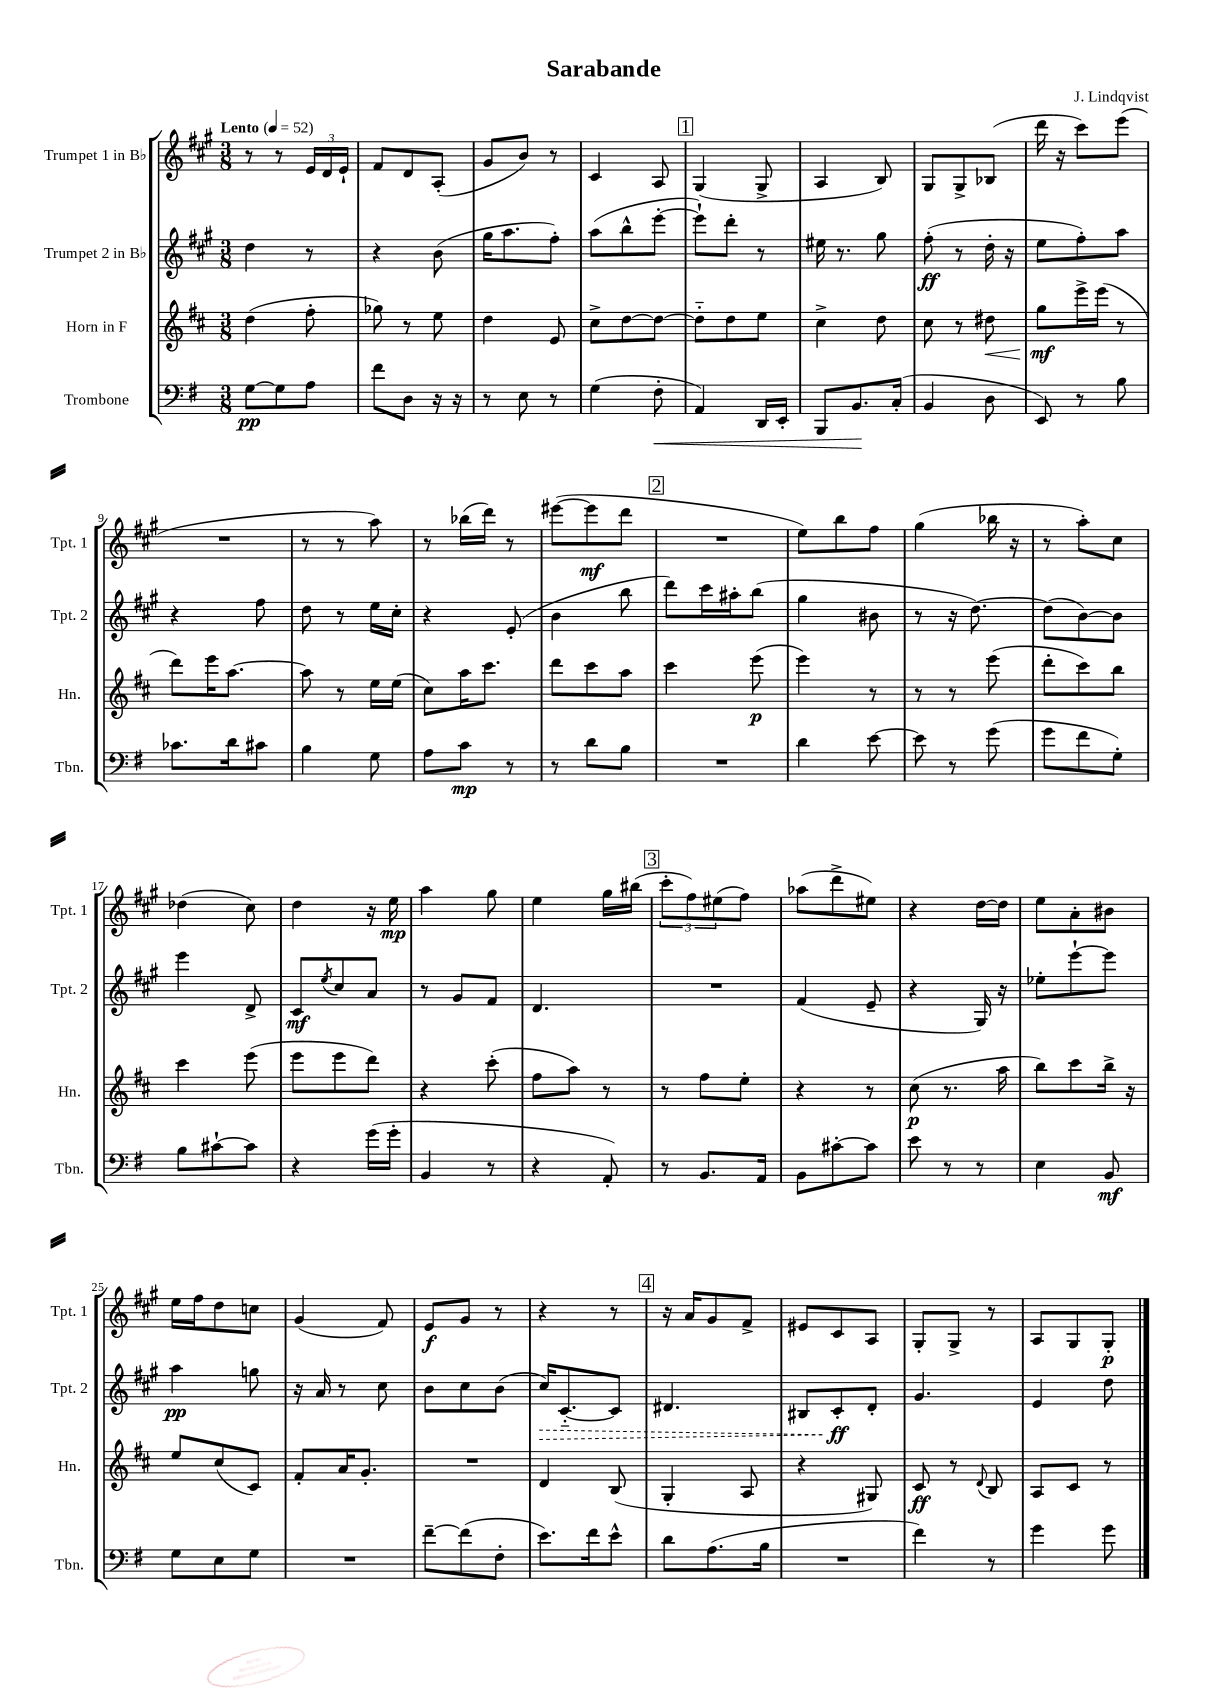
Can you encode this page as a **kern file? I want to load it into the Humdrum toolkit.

**kern	**dynam	**kern	**dynam	**kern	**dynam	**kern	**dynam
*part4	*part4	*part3	*part3	*part2	*part2	*part1	*part1
*staff4	*staff4	*staff3	*staff3	*staff2	*staff2	*staff1	*staff1
*I"Trombone	*	*I"Horn in F	*	*I"Trumpet 2 in B♭	*	*I"Trumpet 1 in B♭	*
*I'Tbn.	*	*I'Hn.	*	*I'Tpt. 2	*	*I'Tpt. 1	*
*clefF4	*	*clefG2	*	*clefG2	*	*clefG2	*
*k[f#]	*	*k[f#c#]	*	*k[f#c#g#]	*	*k[f#c#g#]	*
*M3/8	*	*M3/8	*	*M3/8	*	*M3/8	*
*MM52	*	*MM52	*	*MM52	*	*MM52	*
=1	=1	=1	=1	=1	=1	=1	=1
!	!	!	!	!	!	!LO:TX:a:B:t=Lento	!
[8G\L	pp	(4dd\	.	4dd\	.	8r	.
8G\]	.	.	.	.	.	8r	.
8A\J	.	8ff#'\	.	8r	.	24e/LL	.
.	.	.	.	.	.	24d/	.
.	.	.	.	.	.	24e`/JJ	.
=2	=2	=2	=2	=2	=2	=2	=2
8f#\L	.	8gg-X\)	.	4r	.	8f#/L	.
8D\J	.	8r	.	.	.	8d/	.
16r	.	8ee\	.	(8b\	.	(8A'/J	.
16r	.	.	.	.	.	.	.
=3	=3	=3	=3	=3	=3	=3	=3
8r	.	4dd\	.	16gg#\KL	.	8g#/L	.
.	.	.	.	8.aa\	.	.	.
8E\	.	.	.	.	.	8b/J)	.
8r	.	8e/	.	8ff#'\J)	.	8r	.
=4	=4	=4	=4	=4	=4	=4	=4
(4G\	.	8cc#^\L	.	(8aa\L	.	4c#/	.
.	.	[8dd\	.	8bb^^\	.	.	.
!	!LO:HP:b	!	!	!	!	!	!
8F#'\	<	8dd\J_	.	[8eee'\J	.	8A/	.
!!LO:REH:place=s1:t=1
=5	=5	=5	=5	=5	=5	=5	=5
4AA/)	.	8dd\L]	.	8eee`\L])	.	(4G#/	.
.	.	8dd\	.	8ddd'\J	.	.	.
16DD/LL	.	8ee\J	.	8r	.	8G#^/	.
16EE'/JJ	.	.	.	.	.	.	.
=6	=6	=6	=6	=6	=6	=6	=6
8BBB/L	.	4cc#^\	.	16ee#X\	.	4A/	.
.	.	.	.	8.r	.	.	.
8.BB/	.	.	.	.	.	.	.
.	.	8dd\	.	8gg#\	.	8B/)	.
(16C'/Jk	[	.	.	.	.	.	.
=7	=7	=7	=7	=7	=7	=7	=7
4BB/	.	8cc#\	.	(8ff#'\	ff	8G#/L	.
.	.	8r	.	8r	.	8G#^/	.
!	!	!	!LO:HP:b	!	!	!	!
8D\	.	8dd#X\	<	16dd'\	.	(8B-X/J	.
.	.	.	.	16r	.	.	.
=8	=8	=8	=8	=8	=8	=8	=8
8EE/)	.	8gg\L	mf	8ee\L	.	16ddd\	.
.	.	.	.	.	.	16r	.
8r	.	16eee^\L	[	8ff#'\)	.	8ccc#\L)	.
.	.	(16eee\JJ	.	.	.	.	.
8B\	.	8r	.	8aa\J	.	(8eee\J	.
!!LO:LB:g=z
=9	=9	=9	=9	=9	=9	=9	=9
8.c-X\L	.	8ddd\L)	.	4r	.	4.r	.
.	.	16eee\K	.	.	.	.	.
16d\k	.	[8.aa\J	.	.	.	.	.
8c#X\J	.	.	.	8ff#\	.	.	.
=10	=10	=10	=10	=10	=10	=10	=10
4B\	.	8aa\]	.	8dd\	.	8r	.
.	.	8r	.	8r	.	8r	.
8G\	.	16ee\LL	.	16ee\LL	.	8aa\)	.
.	.	(16ee\JJ	.	16cc#'\JJ	.	.	.
=11	=11	=11	=11	=11	=11	=11	=11
8A\L	.	8cc#\L)	.	4r	.	8r	.
8c\J	mp	16aa\K	.	.	.	(16bb-X\LL	.
.	.	8.ccc#\J	.	.	.	16ddd\JJ)	.
8r	.	.	.	(8e'/	.	8r	.
=12	=12	=12	=12	=12	=12	=12	=12
8r	.	8ddd\L	.	4b\	.	([8eee#X\L	.
8d\L	.	8ccc#\	.	.	.	8eee#\]	mf
8B\J	.	8aa\J	.	8bb\	.	8ddd\J	.
!!LO:REH:place=s1:t=2
=13	=13	=13	=13	=13	=13	=13	=13
4.r	.	4ccc#\	.	8ddd\L)	.	4.r	.
.	.	.	.	16ccc#\L	.	.	.
.	.	.	.	16aa#X'\J	.	.	.
.	.	(8eee\	p	(8bb\J	.	.	.
=14	=14	=14	=14	=14	=14	=14	=14
4d\	.	4eee\)	.	4gg#\	.	8ee\L)	.
.	.	.	.	.	.	8bb\	.
[8e\	.	8r	.	8b#X\	.	8ff#\J	.
=15	=15	=15	=15	=15	=15	=15	=15
8e\]	.	8r	.	8r	.	(4gg#\	.
8r	.	8r	.	16r	.	.	.
.	.	.	.	[8.dd\)	.	.	.
(8g\	.	(8eee\	.	.	.	16bb-X\	.
.	.	.	.	.	.	16r	.
=16	=16	=16	=16	=16	=16	=16	=16
8g\L	.	8ddd'\L	.	(8dd\L]	.	8r	.
8f#\	.	8ccc#\)	.	[8b\)	.	8aa'\L)	.
8G'\J)	.	8bb\J	.	8b\J]	.	8cc#\J	.
!!LO:LB:g=z
=17	=17	=17	=17	=17	=17	=17	=17
8B\L	.	4ccc#\	.	4eee\	.	(4dd-X\	.
[8c#X`\	.	.	.	.	.	.	.
8c#\J]	.	(8eee\	.	8d^/	.	8cc#\)	.
=18	=18	=18	=18	=18	=18	=18	=18
4r	.	8eee\L	.	8c#/L	mf	4dd\	.
.	.	.	.	8qee/	.	.	.
.	.	8eee\	.	8cc#/	.	.	.
(16g\LL	.	8ddd\J)	.	8a/J	.	16r	.
16g'\JJ	.	.	.	.	.	16ee\	mp
=19	=19	=19	=19	=19	=19	=19	=19
4BB/	.	4r	.	8r	.	4aa\	.
.	.	.	.	8g#/L	.	.	.
8r	.	(8ccc#'\	.	8f#/J	.	8gg#\	.
=20	=20	=20	=20	=20	=20	=20	=20
4r	.	8ff#\L	.	4.d/	.	4ee\	.
.	.	8aa\J)	.	.	.	.	.
8AA'/)	.	8r	.	.	.	16gg#\LL	.
.	.	.	.	.	.	(16bb#X\JJ	.
!!LO:REH:place=s1:t=3
=21	=21	=21	=21	=21	=21	=21	=21
8r	.	8r	.	4.r	.	12ccc#'\L	.
.	.	.	.	.	.	12ff#\)	.
8.BB/L	.	8ff#\L	.	.	.	.	.
.	.	.	.	.	.	(12ee#X\	.
.	.	8ee'\J	.	.	.	8ff#\J)	.
16AA/Jk	.	.	.	.	.	.	.
=22	=22	=22	=22	=22	=22	=22	=22
8BB\L	.	4r	.	(4f#/	.	(8aa-X\L	.
[8c#X'\	.	.	.	.	.	8ddd^\	.
8c#\J]	.	8r	.	8e~/	.	8ee#X\J)	.
=23	=23	=23	=23	=23	=23	=23	=23
8e\	.	(8cc#\	p	4r	.	4r	.
8r	.	8.r	.	.	.	.	.
8r	.	.	.	16G#/)	.	[16dd\LL	.
.	.	16aa\	.	16r	.	16dd\JJ]	.
=24	=24	=24	=24	=24	=24	=24	=24
4E\	.	8bb\L)	.	8ee-X'\L	.	8ee\L	.
.	.	8ccc#\	.	[8eee`\	.	8a'\	.
8BB/	mf	16bb^\Jk	.	8eee\J]	.	8b#X\J	.
.	.	16r	.	.	.	.	.
!!LO:LB:g=z
=25	=25	=25	=25	=25	=25	=25	=25
8G\L	.	8ee/L	.	4aa\	pp	16ee\LL	.
.	.	.	.	.	.	16ff#\J	.
8E\	.	(8cc#/	.	.	.	8dd\	.
8G\J	.	8c#/J)	.	8ggn\	.	8ccn\J	.
=26	=26	=26	=26	=26	=26	=26	=26
4.r	.	8f#'/L	.	16r	.	(4g#/	.
.	.	.	.	16a/	.	.	.
.	.	16a/K	.	8r	.	.	.
.	.	8.g'/J	.	.	.	.	.
.	.	.	.	8cc#\	.	8f#/)	.
=27	=27	=27	=27	=27	=27	=27	=27
[8f#~\L	.	4.r	.	8b\L	.	8e/L	f
(8f#\]	.	.	.	8cc#\	.	8g#/J	.
8F#'\J	.	.	.	(8b\J	.	8r	.
=28	=28	=28	=28	=28	=28	=28	=28
!	!	!	!	!	!LO:HP:b	!	!
8.e\L)	.	4d/	.	16cc#/KL)	>	4r	.
.	.	.	.	[8.c#/	.	.	.
16f#\k	.	.	.	.	.	.	.
8e^^\J	.	(8B/	.	8c#/J]	.	8r	.
!!LO:REH:place=s1:t=4
=29	=29	=29	=29	=29	=29	=29	=29
8d\L	.	4G'/	.	4.d#X/	.	16r	.
.	.	.	.	.	.	16a/KL	.
(8.A\	.	.	.	.	.	8g#/	.
.	.	8A/	.	.	.	8f#^/J	.
16B\Jk	.	.	.	.	.	.	.
=30	=30	=30	=30	=30	=30	=30	=30
4.r	.	4r	.	8B#X/L	.	8e#X/L	.
.	.	.	.	8c#'/	ff	8c#/	.
.	.	8G#X/)	.	8d'/J	]	8A/J	.
=31	=31	=31	=31	=31	=31	=31	=31
4f#\)	.	8c#/	ff	4.g#/	.	8G#'/L	.
.	.	8r	.	.	.	8G#^/J	.
.	.	8qqd/	.	.	.	.	.
8r	.	8B/	.	.	.	8r	.
=32	=32	=32	=32	=32	=32	=32	=32
4g\	.	8A/L	.	4e/	.	8A/L	.
.	.	8c#/J	.	.	.	8G#/	.
8g\	.	8r	.	8dd\	.	8G#'/J	p
==	==	==	==	==	==	==	==
*-	*-	*-	*-	*-	*-	*-	*-
